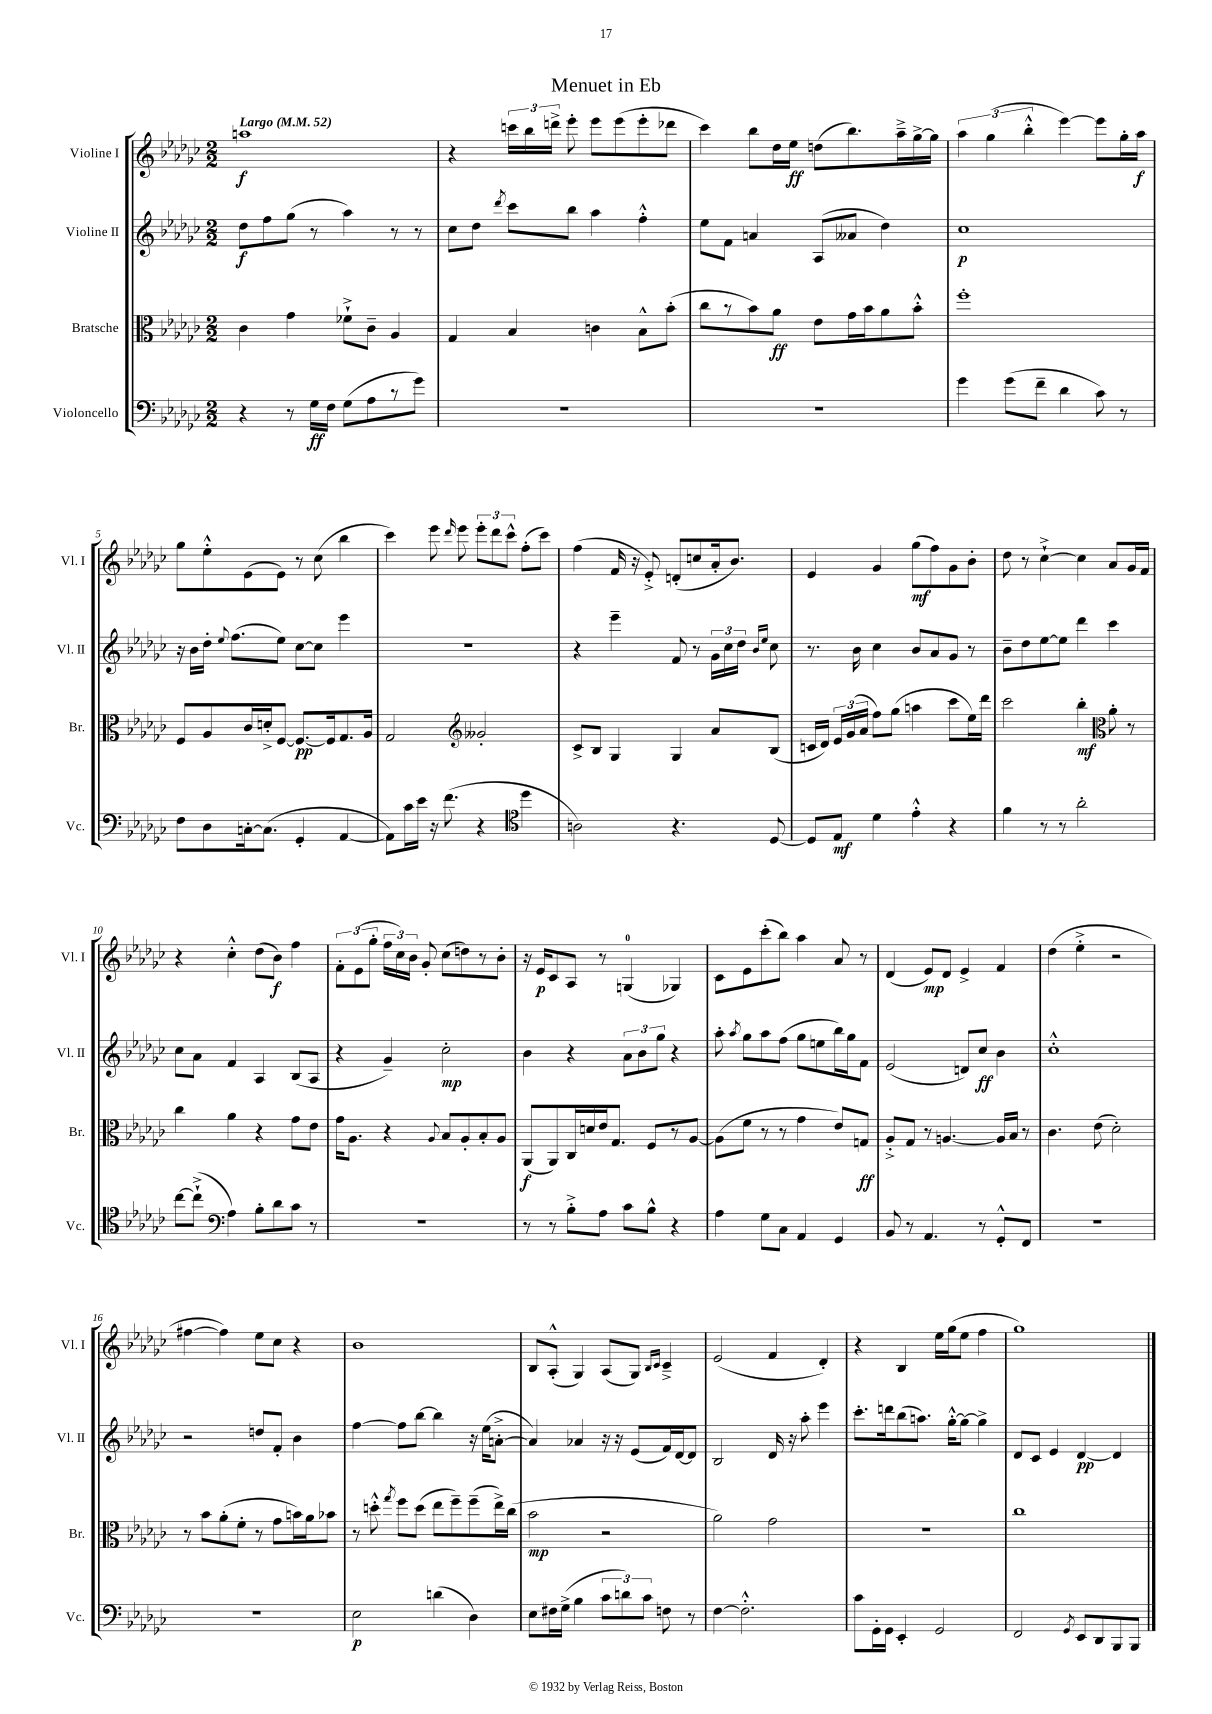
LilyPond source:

\header { title = "Menuet in Eb" }
<<
\new StaffGroup <<
\new Staff = "s0" \with { instrumentName = "Violine I" shortInstrumentName = "Vl. I" } {
    \clef treble \key ges \major \numericTimeSignature \time 2/2 \tempo "Largo" 4 = 52
    \autoBeamOff a''1\f |
    r4 \tuplet 3/2 { c'''16[ bes''16 d'''16]-> } ees'''8-. ees'''8[ ees'''8( ees'''8-. des'''8] |
    ces'''4) bes''8[ des''16 ees''16]\ff d''8[( bes''8.) aes''16---> ges''16~-> ges''16] |
    \tuplet 3/2 { aes''4 ges''4( bes''4-.-^ } ees'''4~) ees'''8[ ges''16-. aes''16]\f |
    ges''8[ ees''8-.-^ ees'8( ees'8]) r8 ces''8( bes''4 |
    ces'''4) ees'''8 \grace { des'''16 } ees'''8 \tuplet 3/2 { ees'''8[-. des'''8 ces'''8]-^ } f''8[-.( ces'''8]) |
    f''4( f'16 r16 ees'8-.->) d'8[-.( c''8 aes'16-. bes'8.]) |
    ees'4 ges'4 ges''8[\mf( f''8) ges'8 bes'8]-. |
    des''8 r8 ces''4~-!-> ces''4 aes'8[ ges'16 f'16] |
    r4 ces''4-.-^ des''8[( bes'8]\f) f''4 |
    \tuplet 3/2 { f'8[-. ees'8( ges''8]-. } \tuplet 3/2 { f''16[ ces''16) bes'16] } ges'8-. ces''8[( d''8) r8 bes'8]-. |
    r16 ees'16[\p ces'8 aes8] r8 g4-0( ges4) |
    ces'8[ ees'8 ces'''8-.( bes''8]) aes''4 aes'8 r8 |
    des'4( ees'8[\mp) des'8] ees'4-> f'4 |
    des''4( ees''4-.-> r2 |
    fis''4~ fis''4) ees''8[ ces''8] r4 |
    bes'1 |
    bes8[ aes8]-.-^( ges4) aes8[( ges8]) \grace { bes16[ ces'16] } ces'4---> |
    ees'2( f'4 des'4-.) |
    r4 bes4 ees''16[ ges''16( ees''8] f''4 |
    ges''1) \bar "|." |
}
\new Staff = "s1" \with { instrumentName = "Violine II" shortInstrumentName = "Vl. II" } {
    \clef treble \key ges \major \numericTimeSignature \time 2/2
    \autoBeamOff des''8[\f f''8 ges''8]( r8 aes''4) r8 r8 |
    ces''8[ des''8] \acciaccatura { des'''8 } ces'''8[ bes''8] aes''4 f''4-.-^ |
    ees''8[ f'8] a'4 aes8[( aeses'8] des''4) |
    ces''1\p |
    r16 bes'16[ des''16]-. \appoggiatura { ees''8 } f''8.[( ees''8]) ces''8[~ ces''8] ees'''4 |
    R1 |
    r4 ees'''4-- f'8 r8 \tuplet 3/2 { ges'16[ ces''16 des''16] } \grace { bes'16[ ees''16] } ces''8 |
    r8. bes'16 ces''4 bes'8[ aes'8 ges'8] r8 |
    bes'8[-- des''8 ees''8~ ees''8] des'''4 ces'''4 |
    ces''8[ aes'8] f'4 aes4 bes8[( aes8] |
    r4 ges'4--) ces''2-.\mp |
    bes'4 r4 \tuplet 3/2 { aes'8[ bes'8 ges''8] } r4 |
    aes''8-. \acciaccatura { aes''8 } ges''8[ aes''8 f''8]( ges''8[ e''8 bes''16) ges''16 f'8] |
    ees'2( d'8[) ces''8]\ff bes'4 |
    ces''1-.-^ |
    r2 d''8[ f'8]-. bes'4 |
    f''4~ f''8[ bes''8]~ bes''4 r16 ees''16[( a'8]~-.-> |
    a'4) aes'4 r16 r16 ees'8[( f'16) des'16~ des'8] |
    bes2 des'16 r16 aes''8-. ees'''4 |
    ces'''8.[-. d'''16 bes''8( a''8.]) ges''16[~-.-^ ges''8]~ ges''4-> |
    des'8[ ces'8] ees'4 des'4~\pp des'4 \bar "|." |
}
\new Staff = "s2" \with { instrumentName = "Bratsche" shortInstrumentName = "Br." } {
    \clef alto \key ges \major \numericTimeSignature \time 2/2
    \autoBeamOff ces'4 ges'4 fes'8[-!-> ces'8]-- aes4 |
    ges4 bes4 c'4 bes8[-^ bes'8]-.( |
    ces''8[ r8 bes'8) aes'8]\ff ees'8[ ges'16 bes'16 aes'8 bes'8]-.-^ |
    f''1-. |
    f8[ aes8 ces'16 d'16-.-> f8]~ f8.[~\pp f16 ges8. aes16] |
    ges2 \clef treble geses'2-. |
    ces'8[-> bes8] ges4 ges4 aes'8[ bes8]( |
    c'16[ des'16]) \tuplet 3/2 { ees'16[ ges'16( aes'16] } f''8[) ges''8]( a''4 ces'''8[ ees''16) des'''16] |
    ces'''2 bes''4-.\mf \clef alto aes'8-. r8 |
    ces''4 aes'4 r4 ges'8[ ees'8] |
    ges'16[ aes8.] r4 \appoggiatura { aes8 } bes8[ aes8-. bes8-. aes8] |
    aes,8[\f( aes,8) ces16 d'16 ees'16 ges8.] f8[ r8 aes8]~ |
    aes8[( f'8] r8 r8 ges'4 ees'8[) g8]\ff |
    aes8[-.-> ges8] r8 a4.~ a16[ bes16] r8 |
    ces'4. ees'8( des'2-.) |
    r8 bes'8[ aes'8-.( f'8]-. r8 ges'8[ b'16) aes'16 bes'8] |
    r8 d''8-.-^ \acciaccatura { ges''8 } f''8[ d''8]( ees''8[ f''8--) f''8--( ees''16->) ces''16]( |
    bes'2\mp r2 |
    aes'2) ges'2 |
    R1 |
    ces''1 \bar "|." |
}
\new Staff = "s3" \with { instrumentName = "Violoncello" shortInstrumentName = "Vc." } {
    \clef bass \key ges \major \numericTimeSignature \time 2/2
    \autoBeamOff r4 r8 ges16[\ff f16] ges8[( aes8 r8 ges'8]) |
    R1 |
    R1 |
    ges'4 ges'8[( f'8]-- des'4 ces'8) r8 |
    f8[ des8 c16~-. c8.]( ges,4-. aes,4~ |
    aes,8[) ces'16 ees'16] r16 f'8.( r4 \clef tenor des''4 |
    a2) r4. des8~ |
    des8[ ees8]\mf des'4 ees'4-.-^ r4 |
    f'4 r8 r8 aes'2-. |
    ces''8[~ ces''8]-!->( \clef bass aes4) bes8[-. des'8 ces'8] r8 |
    r1 |
    r8 r8 bes8[-.-> aes8] ces'8[ bes8]-^ r4 |
    aes4 ges8[ ces8] aes,4 ges,4 |
    bes,8 r8 aes,4. r8 ges,8[-.-^ f,8] |
    R1 |
    R1 |
    ees2\p d'4( des4) |
    ees8[ fis16 ges16]->( bes4 \tuplet 3/2 { ces'8[ d'8) ces'8] } f8 r8 |
    f4~ f2.-.-^ |
    ces'8[ ges,16-. ges,16] ees,4-. ges,2 |
    f,2 \acciaccatura { ges,8 } ees,8[ des,8 bes,,8 bes,,8] \bar "|." |
}
>>
>>
